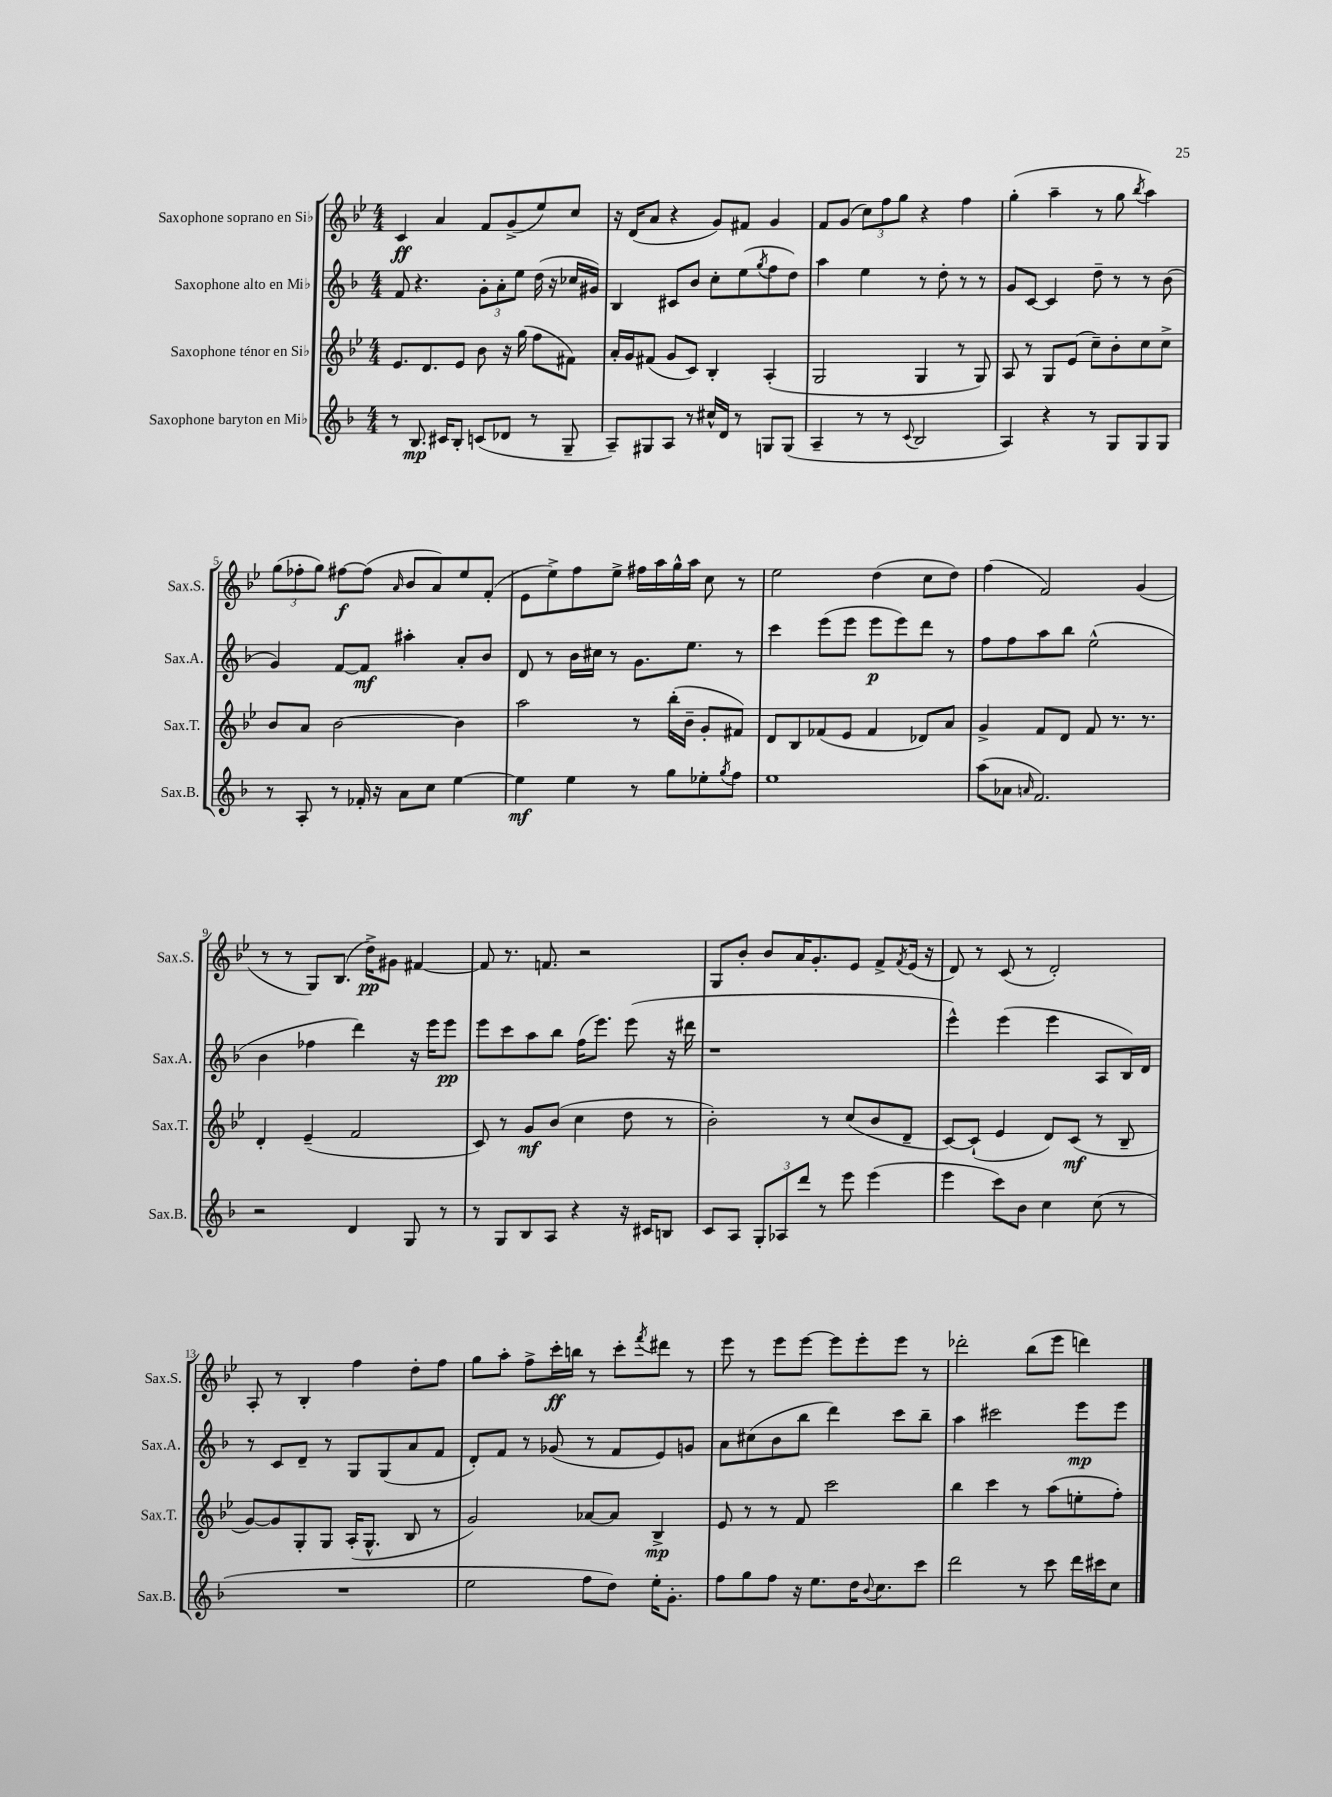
<<
\new StaffGroup <<
\new Staff = "s0" \with { instrumentName = "Saxophone soprano en Sib" shortInstrumentName = "Sax.S." } {
    \clef treble \key bes \major \numericTimeSignature \time 4/4
    c'4\ff a'4 f'8 g'8->( ees''8) c''8 |
    r16 d'16( a'8 r4 g'8) fis'8 g'4 |
    f'8 g'8( \tuplet 3/2 { c''8) f''8 g''8 } r4 f''4 |
    g''4-.( a''4-- r8 g''8 \acciaccatura { bes''8 } a''4) |
    \tuplet 3/2 { g''8( fes''8-. g''8) } fis''8~\f fis''8( \grace { a'16 } bes'8 a'8) ees''8 f'8-.( |
    ees'8 ees''8->) f''8 ees''8-> fis''16 a''16 g''16-^ a''16 c''8 r8 |
    ees''2 d''4( c''8 d''8) |
    f''4( f'2) g'4( |
    r8 r8 g8) bes8.( d''16->\pp) gis'8 fis'4~ |
    fis'8 r8. f'8. r2 |
    g8 bes'8-. bes'8 a'16 g'8.-. ees'8 f'8-> \acciaccatura { f'8 } ees'16( r16 |
    d'8) r8 c'8( r8 d'2-.) |
    a8-. r8 bes4-. f''4 d''8-. f''8 |
    g''8 a''8-. f''8-> c'''16-.\ff b''16 r8 c'''8-. \acciaccatura { f'''8 } dis'''8 r8 |
    ees'''8 r8 ees'''8 ees'''8~ ees'''8 ees'''8-. ees'''8 r8 |
    des'''2-. bes''8( ees'''8 d'''4) \bar "|." |
}
\new Staff = "s1" \with { instrumentName = "Saxophone alto en Mib" shortInstrumentName = "Sax.A." } {
    \clef treble \key f \major \numericTimeSignature \time 4/4
    f'8 r4. \tuplet 3/2 { g'8-. a'8-. e''8 } d''16( r16 ces''16 gis'16) |
    bes4 cis'8 bes'8 c''8-. e''8( \acciaccatura { g''8 } f''8 d''8) |
    a''4 e''4 r8 d''8-. r8 r8 |
    g'8 c'8~ c'4 d''8-- r8 r8 bes'8( |
    g'4) f'8~ f'8\mf ais''4-. a'8-. bes'8 |
    d'8 r8 bes'16 cis''16 r8 g'8. e''8. r8 |
    c'''4 e'''8( e'''8 e'''8\p e'''8) d'''8 r8 |
    f''8 f''8 a''8 bes''8 e''2-^( |
    bes'4 fes''4 d'''4) r16 e'''16 e'''8\pp |
    e'''8 c'''8 a''8 bes''8 f''16( e'''8.) e'''8( r16 dis'''16 |
    r1 |
    e'''4-^) e'''4( e'''4 a8 bes16) d'16 |
    r8 c'8 d'8-- r8 g8 g8( a'8 f'8 |
    d'8-.) f'8 r8 ges'8( r8 f'8 e'8) g'8 |
    a'8 cis''8( bes'8 bes''8 d'''4) c'''8 bes''8-- |
    a''4 cis'''2 e'''8\mp e'''8 \bar "|." |
}
\new Staff = "s2" \with { instrumentName = "Saxophone ténor en Sib" shortInstrumentName = "Sax.T." } {
    \clef treble \key bes \major \numericTimeSignature \time 4/4
    ees'8. d'8. ees'8 bes'8 r16 g''16( f''8 fis'8) |
    a'16-. g'16 fis'8( g'8 c'8) bes4-. a4-.( |
    g2 g4 r8 g8) |
    a8 r8 g8 ees'8( c''8--) bes'8-. c''8 c''8-> |
    bes'8 a'8 bes'2~ bes'4 |
    a''2 r8 bes''16-.( bes'16-- g'8-. fis'8) |
    d'8 bes8 fes'8( ees'8 fes'4 des'8) a'8 |
    g'4-> f'8 d'8 f'8 r8. r8. |
    d'4-. ees'4--( f'2 |
    c'8) r8 g'8\mf bes'8( c''4 d''8 r8 |
    bes'2-.) r8 c''8( bes'8 d'8-- |
    c'8~) c'8-!( ees'4 d'8) c'8\mf( r8 bes8-- |
    g'8~) g'8 g8-. g8 a16-.( g8.-^ bes8 r8 |
    g'2) aes'8~ aes'8 bes4->\mp |
    ees'8 r8 r8 f'8 c'''2 |
    bes''4 c'''4 r8 a''8( e''8-. f''8-.) \bar "|." |
}
\new Staff = "s3" \with { instrumentName = "Saxophone baryton en Mib" shortInstrumentName = "Sax.B." } {
    \clef treble \key f \major \numericTimeSignature \time 4/4
    r8 bes8.\mp cis'16 bes8-. c'8( des'8 r8 g8-- |
    a8--) gis8 a8 r8 cis''16-^ d'16 r8 g8 g8( |
    a4-- r8 r8 \appoggiatura { c'8 } bes2 |
    a4) r4 r8 g8 g8 g8 |
    r8 a8-. r8 fes'16-. r16 a'8 c''8 e''4~ |
    e''4\mf e''4 r8 g''8 ees''8-. \acciaccatura { g''8 } f''8 |
    e''1 |
    a''8( aes'8 \grace { a'16 } f'2.) |
    r2 d'4 g8 r8 |
    r8 g8 bes8 a8 r4 r16 cis'16 b8 |
    c'8 a8 \tuplet 3/2 { g8-. aes8 d'''8 } r8 e'''8 e'''4( |
    e'''4 c'''8) bes'8 c''4 c''8( r8 |
    R1 |
    e''2 f''8 d''8) e''16-. g'8.-. |
    f''8 g''8 f''8 r16 e''8. d''16 \appoggiatura { bes'8 } c''8. c'''8 |
    d'''2 r8 c'''8 d'''16 cis'''16 c''8 \bar "|." |
}
>>
>>
